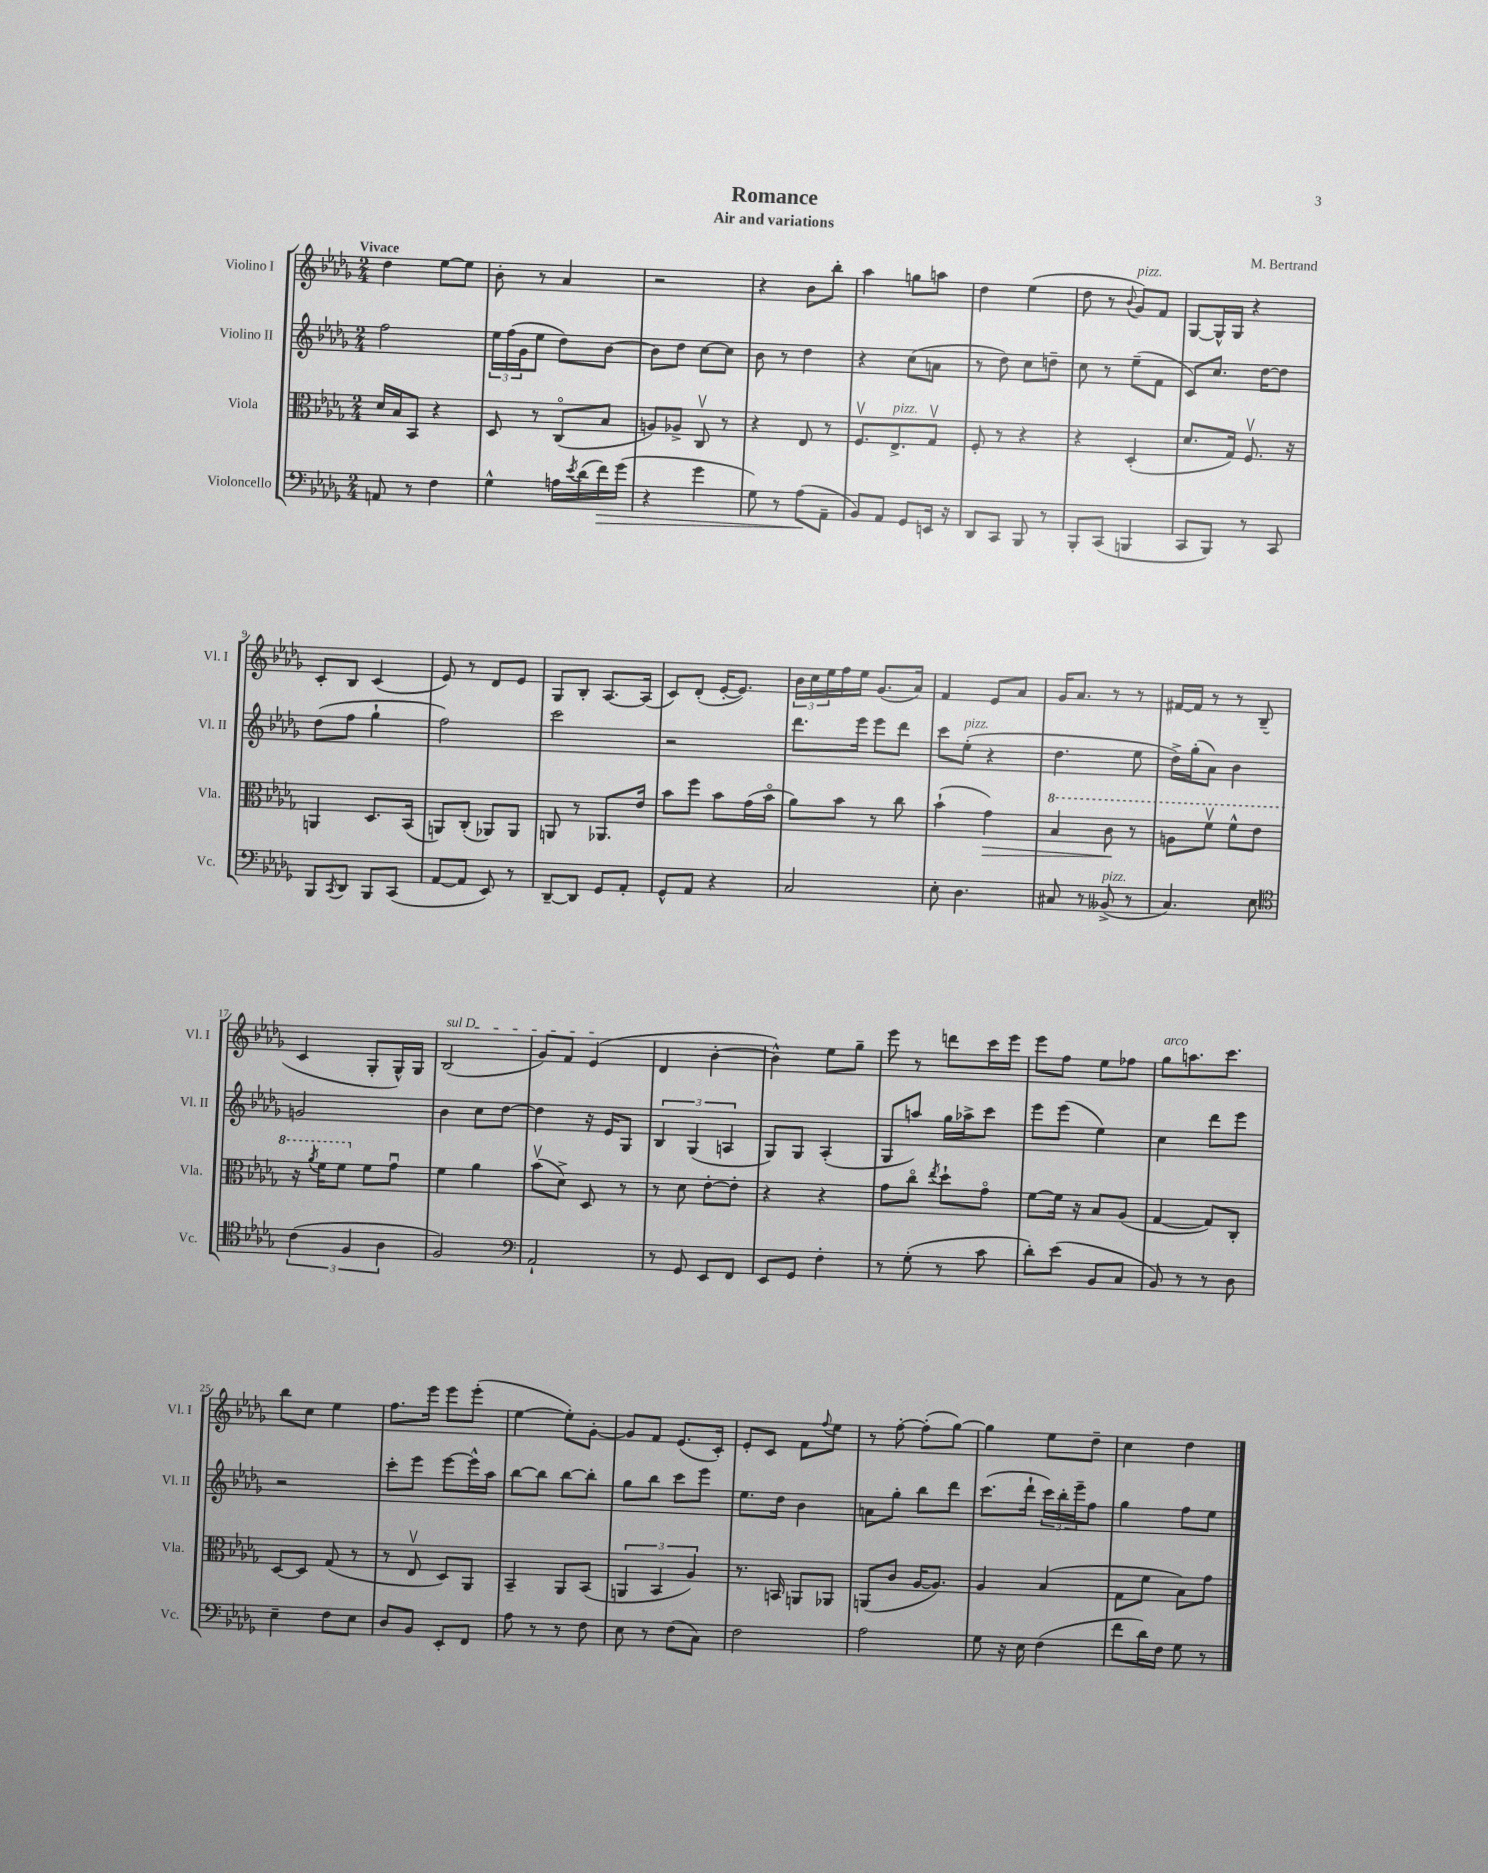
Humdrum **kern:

**kern	**dynam	**kern	**dynam	**kern	**kern
*part4	*part4	*part3	*part3	*part2	*part1
*staff4	*staff4	*staff3	*staff3	*staff2	*staff1
*I"Violoncello	*	*I"Viola	*	*I"Violino II	*I"Violino I
*I'Vc.	*	*I'Vla.	*	*I'Vl. II	*I'Vl. I
*clefF4	*	*clefC3	*	*clefG2	*clefG2
*k[b-e-a-d-g-]	*	*k[b-e-a-d-g-]	*	*k[b-e-a-d-g-]	*k[b-e-a-d-g-]
*M2/4	*	*M2/4	*	*M2/4	*M2/4
=1	=1	=1	=1	=1	=1
!	!	!	!	!	!LO:TX:a:B:t=Vivace
8AAn/	.	16d-/LL	.	2ff\	4dd-\
.	.	16B-/J	.	.	.
8r	.	8BB-/J	.	.	.
4F\	.	4r	.	.	[8ee-\L
.	.	.	.	.	8ee-\J]
=2	=2	=2	=2	=2	=2
4G-^^\	.	8D-/	.	24ee-\LL	8b-'\
.	.	.	.	(24ff\	.
.	.	.	.	24g-\J	.
.	.	8r	.	8ee-\J	8r
16An\LL	.	(8C/L	.	8dd-\L)	4a-/
8qe-/	.	.	.	.	.
(16d-\	.	.	.	.	.
!	!LO:HP:b	!	!	!	!
16f\)	>	8B-/J	.	[8b-\J	.
(16g-\JJ	.	.	.	.	.
=3	=3	=3	=3	=3	=3
4r	.	8An/L)	.	8b-\L]	2r
.	.	8A-X^/J	.	8dd-\J	.
4g-\	.	8Cv/	.	[8cc\L	.
.	.	8r	.	8cc\J]	.
=4	=4	=4	=4	=4	=4
8G-\)	.	4r	.	8b-\	4r
8r	.	.	.	8r	.
(8A-\L	.	8E-/	.	4dd-\	8b-\L
8AA-~\J	]	8r	.	.	8bb-'\J
=5	=5	=5	=5	=5	=5
8BB-/L)	.	8.Fv/L	.	4r	4aa-\
8AA-/J	.	.	.	.	.
!	!	!LO:TX:a:i:t=pizz.	!	!	!
.	.	8.E-^/	.	.	.
8GG-/L	.	.	.	(8cc\L	8ggn\L
16EEn/Jk	.	8G-v/J	.	8an\J	8aan\J
16r	.	.	.	.	.
=6	=6	=6	=6	=6	=6
8DD-/L	.	8F'/	.	8r	4dd-\
8CC/J	.	8r	.	8dd-\)	.
8BBB-/	.	4r	.	8cc\L	(4ee-\
8r	.	.	.	8ddn~\J	.
=7	=7	=7	=7	=7	=7
8BBB-'/L	.	4r	.	8cc\	8dd-\
(8CC/J	.	.	.	8r	8r
.	.	.	.	.	8qqb-/
!	!	!	!	!	!LO:TX:a:i:t=pizz.
4BBBn/	.	(4D-'/	.	(8ee-~\L	8g-/L)
.	.	.	.	8f\J	8f/J
=8	=8	=8	=8	=8	=8
8CC/L	.	8.d-/L	.	8c/L)	[8G-/L
8BBB-/J)	.	.	.	8.cc/J	16G-^^/L]
.	.	16G-/Jk)	.	.	16G-/JJ
8r	.	8.Fv/	.	.	4r
.	.	.	.	[16dd-\KL	.
8CC/	.	.	.	8dd-\J]	.
.	.	16r	.	.	.
!!LO:LB:g=z
=9	=9	=9	=9	=9	=9
8BBB-/L	.	4AAn/	.	(8dd-\L	8c'/L
8qCC/	.	.	.	.	.
8DD-/J	.	.	.	8ff\J	8B-/J
8BBB-/L	.	8.D-/L	.	4gg-`\	(4c/
(8CC/J	.	.	.	.	.
.	.	(16BB-/Jk	.	.	.
=10	=10	=10	=10	=10	=10
[8AA-/L	.	8AAn/L)	.	2ff\)	8e-/)
8AA-/J]	.	(8C'/J	.	.	8r
8EE-/)	.	8AA-X/L)	.	.	8d-/L
8r	.	8AA-/J	.	.	8e-/J
=11	=11	=11	=11	=11	=11
[8DD-~/L	.	8AAn/	.	2ccc\	8G-/L
8DD-/J]	.	8r	.	.	8B-'/J
8GG-/L	.	8.AA-X/L	.	.	[8.A-/L
8AA-'/J	.	.	.	.	.
.	.	16e-/Jk	.	.	(16A-/Jk]
=12	=12	=12	=12	=12	=12
8GG-^^/L	.	8b-\L	.	2r	8c/L)
8AA-/J	.	8ff\J	.	.	(8d-'/J
4r	.	8b-\L	.	.	[16e-'/KL
.	.	.	.	.	8.e-/J])
.	.	(16g-\L	.	.	.
.	.	16b-\JJ	.	.	.
=13	=13	=13	=13	=13	=13
2C/	.	8a-\L)	.	8.ddd-\L	24b-\LL
.	.	.	.	.	24cc\
.	.	.	.	.	24ee-\
.	.	8b-\J	.	.	16ff\
.	.	.	.	16eee-\Jk	16ee-\JJ
.	.	8r	.	8eee-\L	(8.g-/L
.	.	8cc\	.	8ddd-\J	.
.	.	.	.	.	16a-/Jk)
=14	=14	=14	=14	=14	=14
8E-'\	.	(4b-`\	.	8ccc\L	4f/
!	!	!	!	!LO:TX:a:i:t=pizz.	!
4.D-\	.	.	.	(8ee-'\J	.
!	!	!	!LO:HP:b	!	!
.	.	4g-\)	>	4r	8e-/L
.	.	.	.	.	8a-/J
=15	=15	=15	=15	=15	=15
*	*	*8va	*	*	*
8C#X/	.	4b-/	.	4.dd-\	16g-/KL
.	.	.	.	.	8.a-/J
8r	.	.	.	.	.
!LO:TX:a:i:t=pizz.	!	!	!	!	!
(8BB--X^/	.	8cc\	.	.	8r
8r	.	8r	]	8ee-\	8r
=16	=16	=16	=16	=16	=16
4.C/)	.	8an\L	.	16dd-^\LL)	[16f#X/LL
.	.	.	.	(16gg-'\J	16f#/JJ]
.	.	8ffv\J	.	8a-\J)	8r
.	.	8ff^^\L	.	4b-\	8r
8E-\	.	8ee-\J	.	.	(8B-~/
!!LO:LB:g=z
=17	=17	=17	=17	=17	=17
*clefC4	*	*	*	*	*
(6c\	.	16r	.	2gn/	4c/
.	.	8qaa-/	.	.	.
.	.	16ff\KL	.	.	.
.	.	8ff\J	.	.	.
6F/	.	.	.	.	.
*	*	*X8va	*	*	*
.	.	8f\L	.	.	8G-'/L
6A-\	.	.	.	.	.
.	.	8g-u\J	.	.	16G-^^/L)
.	.	.	.	.	16G-/JJ
=18	=18	=18	=18	=18	=18
!	!	!	!	!	!LO:TX:a:i:t=sul D
2F/)	.	4f\	.	4b-\	(2B-/
.	.	4a-\	.	8cc\L	.
.	.	.	.	[8dd-\J	.
=19	=19	=19	=19	=19	=19
*clefF4	*	*	*	*	*
2AA-`/	.	(8b-v\L	.	4dd-\]	8g-/L)
.	.	8d-^\J)	.	.	8f/J
.	.	8D-/	.	16r	(4e-/
.	.	.	.	16e-/KL	.
.	.	8r	.	8G-/J	.
=20	=20	=20	=20	=20	=20
8r	.	8r	.	6B-/	4d-/
8GG-/	.	8d-\	.	.	.
.	.	.	.	(6G-/	.
8EE-/L	.	[8e-'\L	.	.	[4b-'\
.	.	.	.	6An/	.
8FF/J	.	8e-'\J]	.	.	.
=21	=21	=21	=21	=21	=21
8EE-/L	.	4r	.	8G-/L)	4b-^^\])
8GG-/J	.	.	.	8G-/J	.
4F'\	.	4r	.	(4A-'/	8ee-\L
.	.	.	.	.	8gg-~\J
=22	=22	=22	=22	=22	=22
8r	.	8g-\L	.	8G-/L	8eee-\
(8G-'\	.	8cc\J	.	8aan/J)	8r
.	.	8qee-/	.	.	.
8r	.	8dd-`\L	.	16gg-\LL	8dddn\L
.	.	.	.	16aa-X^\J	.
8c\	.	8g-\J	.	8ccc\J	16ccc\L
.	.	.	.	.	16eee-\JJ
=23	=23	=23	=23	=23	=23
8d-'\L)	.	[8f\L	.	8eee-\L	8eee-\L
(8e-\J	.	16f\Jk]	.	(8eee-\J	8ff\J
.	.	16r	.	.	.
8BB-/L	.	8B-/L	.	4ee-\)	8ee-\L
8C/J	.	(8A-/J	.	.	8ff-X\J
=24	=24	=24	=24	=24	=24
!	!	!	!	!	!LO:TX:a:i:t=arco
8BB-/)	.	[4G-/	.	4cc\	8gg-\L
8r	.	.	.	.	8.aan\
8r	.	8G-/L])	.	8ddd-\L	.
.	.	.	.	.	8.ccc\J
8D-\	.	8C'/J	.	8eee-\J	.
!!LO:LB:g=z
=25	=25	=25	=25	=25	=25
4E-~\	.	[8D-/L	.	2r	8bb-\L
.	.	8D-/J]	.	.	8cc\J
8F\L	.	(8G-/	.	.	4ee-\
8E-\J	.	8r	.	.	.
=26	=26	=26	=26	=26	=26
8D-/L	.	8r	.	8ccc'\L	8.ff\L
8BB-/J	.	8E-v/	.	8eee-\J	.
.	.	.	.	.	16eee-\Jk
8EE-'/L	.	8D-/L)	.	[8eee-\L	8eee-\L
8FF/J	.	8AA-/J	.	16eee-^^\L]	(8eee-'\J
.	.	.	.	16aa-\JJ	.
=27	=27	=27	=27	=27	=27
8A-\	.	4BB-~/	.	[8bb-\L	[4ee-\
8r	.	.	.	8bb-\J]	.
8r	.	8AA-/L	.	[8bb-\L	8ee-'\L])
8F\	.	(8BB-/J	.	8bb-'\J]	[8g-'\J
=28	=28	=28	=28	=28	=28
8E-\	.	6AAn/	.	8gg-\L	8g-/L]
8r	.	.	.	8bb-\J	8f/J
.	.	6BB-/	.	.	.
(8F\L	.	.	.	8ccc\L	(8.e-/L
.	.	6A-/)	.	.	.
8C\J)	.	.	.	8eee-\J	.
.	.	.	.	.	16c'/Jk)
=29	=29	=29	=29	=29	=29
2F\	.	8.r	.	8.ee-\L	8e-'/L
.	.	.	.	.	8c/J
.	.	16BBn/	.	16dd-\Jk	.
.	.	8AAn/L	.	4b-\	8f\L
.	.	.	.	.	8qqff/
.	.	8AA-X/J	.	.	8ee-\J
=30	=30	=30	=30	=30	=30
2A-\	.	(8AAn/L	.	8an\L	8r
.	.	8c/J	.	8gg-'\J	[8ff'\
.	.	[16A-/KL	.	8bb-\L	(8ff'\L]
.	.	8.A-/J])	.	.	.
.	.	.	.	8ddd-\J	[8gg-\J)
=31	=31	=31	=31	=31	=31
8G-\	.	4A-/	.	(8.ccc\L	4gg-\]
16r	.	.	.	.	.
16E-\	.	.	.	16ddd-`\Jk	.
(4F\	.	(4B-/	.	24ccc\LL)	8ee-\L
.	.	.	.	24bb-'\	.
.	.	.	.	24eee-~\J	.
.	.	.	.	8ff\J	8dd-~\J
=32	=32	=32	=32	=32	=32
8f\L	.	8G-\L	.	4gg-\	4cc\
16d-\L)	.	8f\J	.	.	.
16F\JJ	.	.	.	.	.
8G-\	.	8B-\L)	.	8ff\L	4dd-\
8r	.	8g-\J	.	8ee-\J	.
==	==	==	==	==	==
*-	*-	*-	*-	*-	*-
